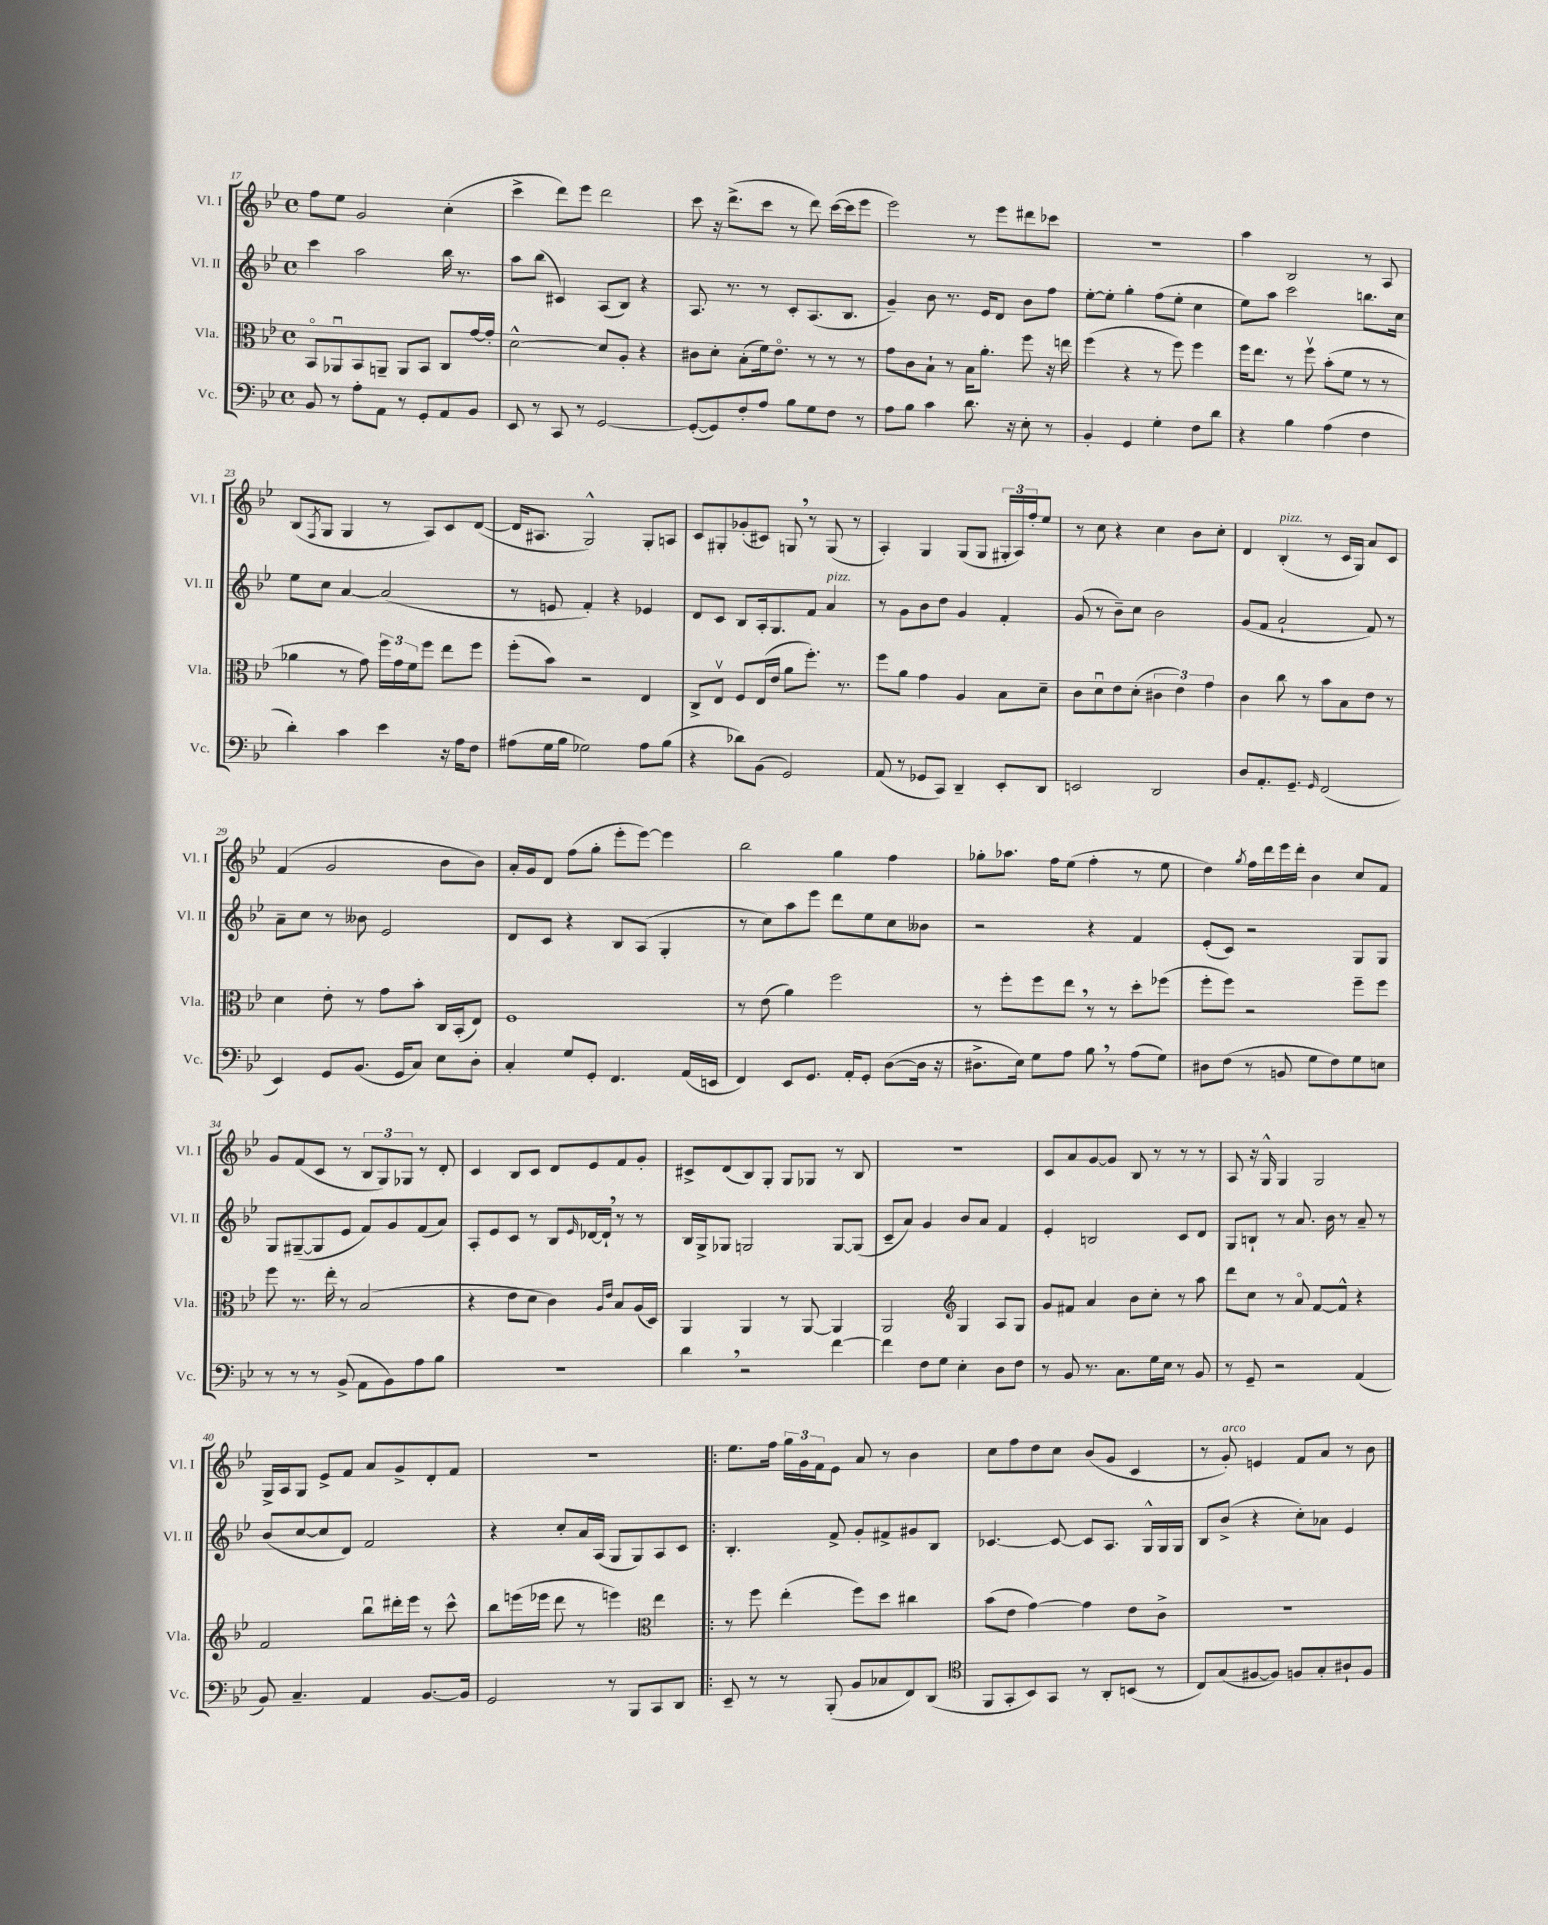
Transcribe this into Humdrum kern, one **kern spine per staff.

**kern	**kern	**kern	**kern
*staff4	*staff3	*staff2	*staff1
*clefF4	*clefC3	*clefG2	*clefG2
*k[b-e-]	*k[b-e-]	*k[b-e-]	*k[b-e-]
*M4/4	*M4/4	*M4/4	*M4/4
*met(c)	*met(c)	*met(c)	*met(c)
8BB-	8BB-o	4ccc	8ff
8r	8AA-u	.	8ee-
8A'	8BB-	2aa	2g
8AA	8AA~	.	.
8r	8AA	.	.
8GG'	8BB-	.	.
8AA	8C	16bb-	(4cc'
.	.	8.r	.
8BB-	[16g	.	.
.	16g']	.	.
=	=	=	=
8EE-	[2d^^	8aa	4ccc^
8r	.	(8bb-	.
8CC	.	4c#)	8ddd)
8r	.	.	8eee-
[2GG	8d]	(8A	2ddd
.	8A'	8B-)	.
.	4r	4r	.
=	=	=	=
(8GG'_	8c#	8.A	8ccc
8GG])	8d'	.	16r
.	.	8.r	(8.ddd^
8F'	(8B-'	.	.
8A	16f)	8r	8ccc
.	8.e-o	.	.
8B-	.	8c'	8r
8G	8r	(8.A	8ddd)
8F	8r	.	([16ccc
.	.	8.B-	16ccc]
8r	8r	.	8eee-
=	=	=	=
8A	8g	4g~)	2eee-)
8B-	8c	.	.
4c	8B-`	8b-	.
.	8r	8.r	.
8.d	16B-	.	8r
.	8.a'	16e-	.
.	.	8d	8eee-
16r	.	.	.
8E-'	8ff	8b-	8ddd#
8r	16r	8ff	8ccc-
.	16ee	.	.
=	=	=	=
4BB-'	(4ff	[8ee-'	1r
.	.	8ee-']	.
4GG	4r	4gg'	.
4G'	8r	(8ff	.
.	8ff)	8ee-'	.
8F	4ff	4cc	.
8d	.	.	.
=	=	=	=
4r	16ff	8ee-)	4aa
.	8.ee-	.	.
.	.	8aa	.
4B-	8r	2ccc	2B-
.	8ffv	.	.
(4A	(8b-'	.	.
.	8f	.	.
4F	8r	8.bb	8r
.	8r	.	8A
.	.	16cc	.
=	=	=	=
4d')	4a-	8ee-	(8B-
.	.	.	8qF
.	.	8cc	8G
4c	8r	[4a	4G
.	8g)	.	.
4e-	24ff	(2a]	8r
.	24g	.	.
.	24f	.	.
.	8ff	.	8A)
16r	8ee-	.	8c
16A	.	.	.
8F	8ff	.	([8d
=	=	=	=
(8A#	(8ff'	8r	16d]
.	.	.	8.A#
16G	8b-)	8e	.
16B-	.	.	.
2G-)	2r	4f')	2G^^)
.	.	4r	.
8A#	4E-	4e-	8G'
(8B-	.	.	8A
=	=	=	=
4r	8C^	8d	8c
.	8E-v	8c	8G#'
8d-)	8F	8B-	(8g-'
(8BB-	(16E-	16A'	8c#)
.	16e-	8.G	.
2GG)	8a	.	8G
.	8.ff')	8f	8r
.	.	4a	(8G
.	8.r	.	.
.	.	.	8r
=	=	=	=
(8AA	8ff	8r	4A')
8r	8a	8g	.
8GG-	4g	8b-	4G
8CC)	.	8dd	.
4DD~	4A	4g	(8G
.	.	.	8G
8EE-'	8B-	4f'	24G#'
.	.	.	24A)
.	.	.	24ff'
8DD	8d~	.	8ee-
=	=	=	=
2EE	8c	(8g	8r
.	8du	8r	8cc
.	8e-	8b-~)	4r
.	(8d'	8cc	.
2DD	6c#	2b-	4cc
.	6e-)	.	.
.	.	.	8b-
.	6g	.	.
.	.	.	8cc'
=	=	=	=
8D	4c	(8g	4d
8.AA'	.	8f	.
.	8cc	2a`	(4B-'
8.GG~	.	.	.
.	8r	.	.
16qqGG	.	.	.
(2FF	8b-	.	8r
.	8B-	.	16c
.	.	.	16G)
.	8e-	8f)	8a
.	8r	8r	8c
=	=	=	=
4EE-)	4d	8a~	(4f
.	.	8cc	.
8GG	8e-'	8r	2g
(8.BB-	8r	8b--	.
.	8g	2e-	.
16GG	.	.	.
8C)	8b-'	.	.
8E-	16C	.	8b-
.	(16BB-'	.	.
8D'	8E-)	.	8b-)
=	=	=	=
4C'	1F	8d	16a'
.	.	.	16g
.	.	8c	8d
8G	.	4r	(8ff
8GG'	.	.	8gg'
4.FF	.	8B-	8eee-'
.	.	(8A	[8eee-)
.	.	4G'	4eee-]
(16AA	.	.	.
16EE	.	.	.
=	=	=	=
4FF)	8r	8r	2bb-
.	(8e-	8cc)	.
8EE-	4a)	8aa	.
8.GG	.	8eee-	.
.	2ff	8ddd	4gg
16AA'	.	.	.
8GG'	.	8ee-	.
([8D	.	8cc	4ff
16D]	.	8b--	.
16r	.	.	.
=	=	=	=
8.D#^	8r	2r	8gg-'
.	8ff'	.	8.aa-
16E-)	.	.	.
8G	8ff	.	.
.	.	.	16ff
8A	8ee-	.	(8ee-
8B-	8r	4r	4ff'
8r	8r	.	.
(8A	8dd'	4f	8r
8G)	(8ff-	.	8ee-
=	=	=	=
8D#	8ff'	(8e-'	4dd)
(8F	8ff)	8c)	.
.	.	.	8qgg
8r	2r	2r	16ff
.	.	.	16ddd
8BB	.	.	16eee-
.	.	.	16ddd'
8G	.	.	4b-
8F)	.	.	.
8G	8ff~	8G	8cc
8E	8ff	8G	8f
=	=	=	=
8r	8ff	8G	8g
8r	8.r	([8G#~	(8f
8r	.	8G#]	8c
.	16ee-'	.	.
(8BB-^	8r	8e-	8r
8AA	(2B-	8f)	12B-
.	.	.	12G)
8BB-)	.	8g	.
.	.	.	12G-
8A	.	(8f	8r
8B-	.	8a)	8d'
=	=	=	=
1r	4r	8A'	4c
.	.	8e-	.
.	8e-	8c	8B-
.	8d	8r	8c
.	4c)	8B-	8d
.	.	16qqe-	.
.	.	[16d-	8e-
.	.	16d-`]	.
.	16qqA	.	.
.	16qqe-	.	.
.	8B-	8r	8f
.	(16A	8r	8g'
.	16D)	.	.
=	=	=	=
4d	4AA	16B-	8c#^
.	.	16G^	.
.	.	8G-	(8d
2r	4AA	2G	8B-)
.	.	.	8G'
.	8r	.	8G
.	[8AA	.	8G-
[4f	4AA]	[8G	8r
.	.	(8G]	8B-
=	=	=	=
4f]	2AA	8c~	1r
.	.	8a)	.
8F	.	4g	.
8G	.	.	.
*	*clefG2	*	*
4E-'	4G	8b-	.
.	.	8a	.
8D	8A	4f	.
8F	8G	.	.
=	=	=	=
8r	8g	4e-'	8c
8BB-	8f#	.	8a
8.r	4a	2B	[8g
.	.	.	8g]
8.C	.	.	.
.	8b-	.	8B-
16G	8cc'	.	8r
16E-	.	.	.
8r	8r	8c	8r
8BB-	8aa	8d	8r
=	=	=	=
8r	8ddd	8G	8A
8GG~	8cc	8B`	16r
.	.	.	16G^^
2r	8r	8r	4G
.	8ao	8.a	.
.	[8f	.	2G
.	.	16b-	.
.	8f^^]	8r	.
(4AA	4r	8a~	.
.	.	8r	.
=	=	=	=
8BB-)	2f	(8b-	16G^
.	.	.	16A
4.C~	.	[8cc	8G
.	.	8cc]	8e-^
.	.	8d)	8f
4AA	8bb-u	2f	8a
.	16ddd#'	.	8g^
.	16eee-	.	.
[8.BB-	8r	.	8d'
.	8ccc^^	.	8f
16BB-]	.	.	.
=	=	=	=
2GG	8bb-	4r	1r
.	(16eee	.	.
.	16eee-	.	.
.	8ddd	8cc'	.
.	8r	16a	.
.	.	(16A	.
8r	4eee)	8G	.
8BBB-	.	8G)	.
*	*clefC3	*	*
8CC	4ee-	8A	.
8DD	.	8c	.
=!|:	=!|:	=!|:	=!|:
8EE-~	8r	4.B-'	8.ee-
8r	8ff	.	.
.	.	.	16ff
8r	(4ee-'	.	24gg
.	.	.	24g
.	.	.	24f
(8BBB-'	.	8f^	8e-
8BB-	8ff)	8g'	8a
8C-	8dd	8f#^	8r
8FF)	4cc#	8g#	4b-
(8DD	.	8B-	.
=	=	=	=
*clefC4	*	*	*
8FF	(8b-	[4.c-	8cc
8GG'	8e-	.	8ff
8BB-)	[4g)	.	8dd
8GG	.	8c-_	8cc
8r	4g]	8c-]	(8b-
8AA'	.	8.A	8g
(8BB	8e-	.	4c
.	.	16G^^	.
8r	8c^	16G	.
.	.	16G	.
=	=	=	=
8C)	1r	8B-	8r
(8G	.	(8b-^	8g')
[8F#	.	4r	4e
8F#])	.	.	.
8F	.	8cc')	8f
8G'	.	8a-	8a
8A#`	.	4e-	8r
8F	.	.	8b-
==	==	==	==
*-	*-	*-	*-
